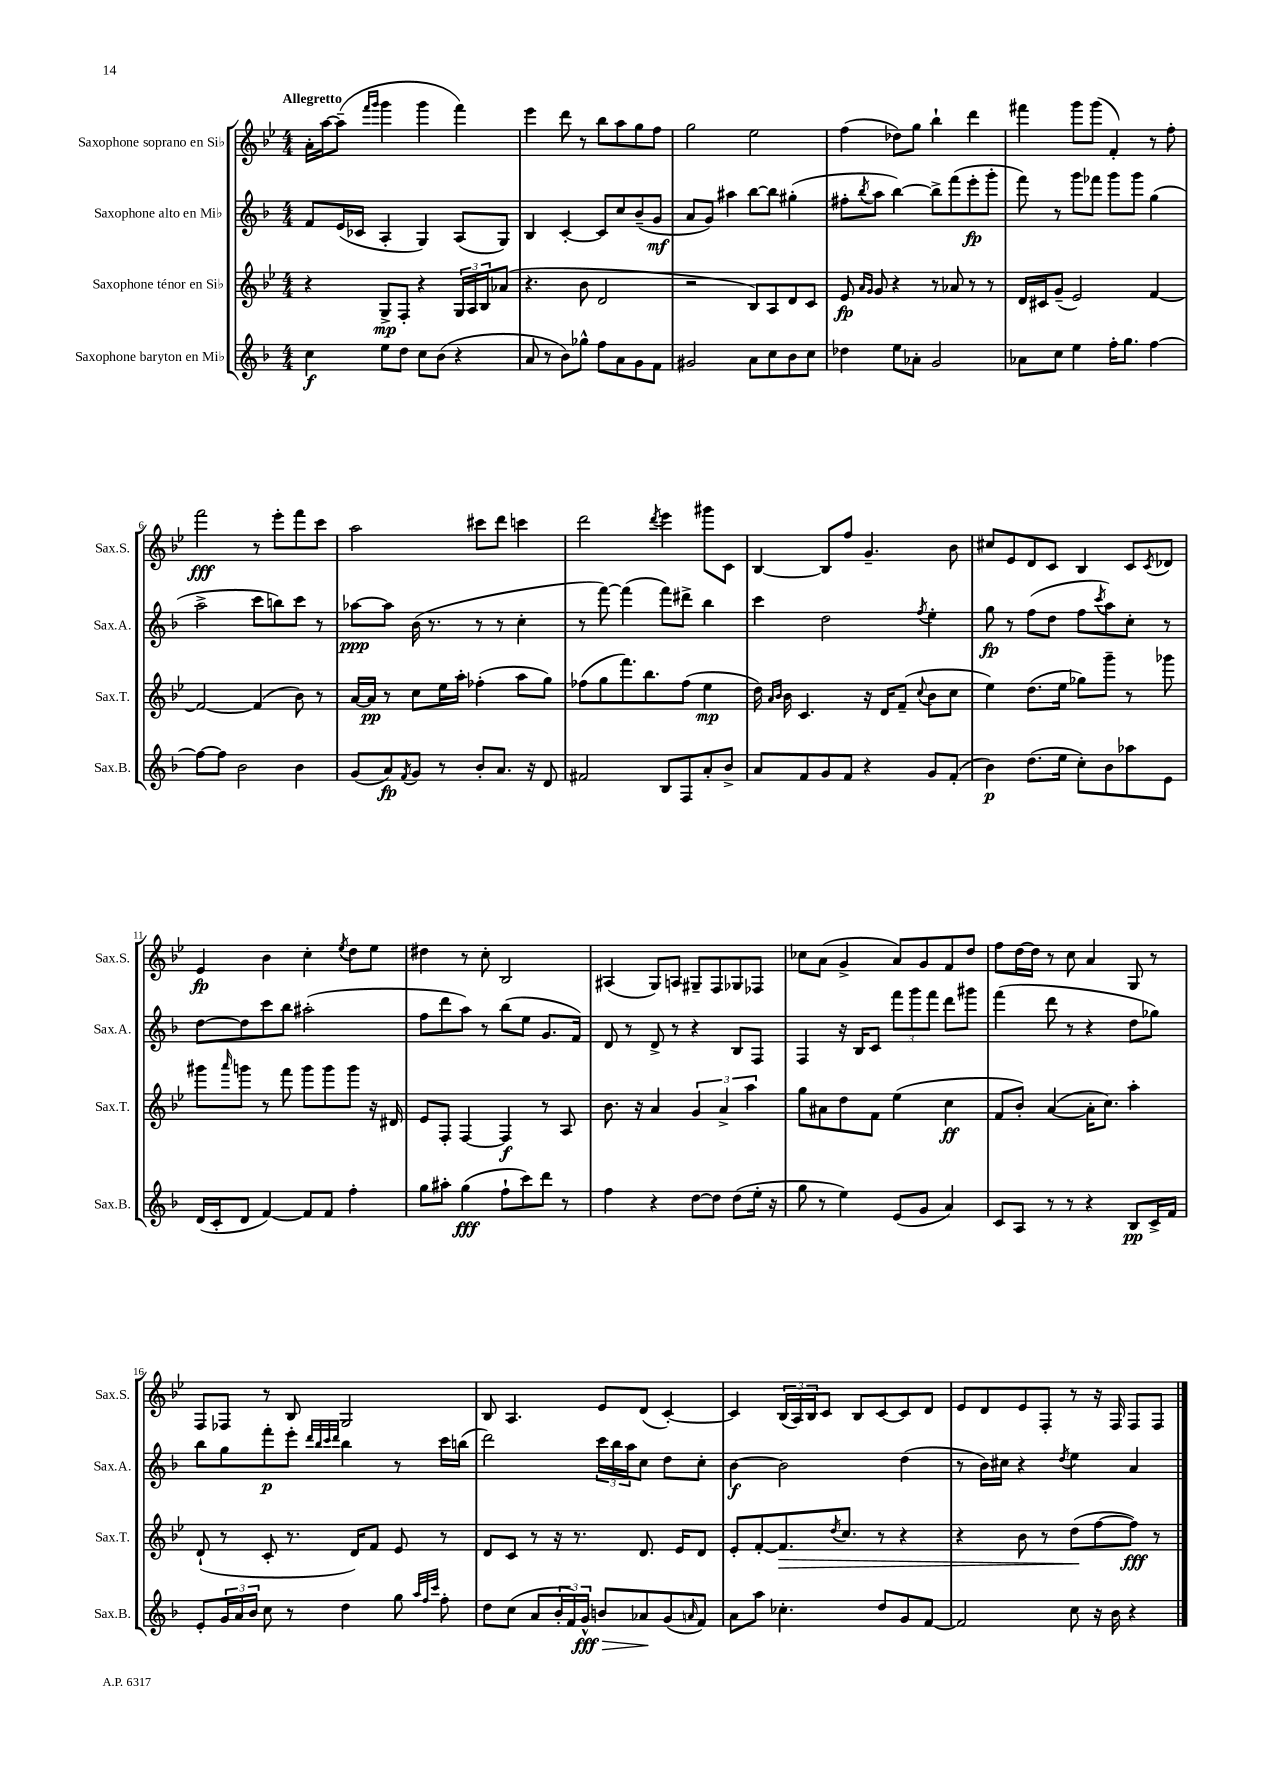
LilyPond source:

<<
\new StaffGroup <<
\new Staff = "s0" \with { instrumentName = "Saxophone soprano en Sib" shortInstrumentName = "Sax.S." } {
    \clef treble \key bes \major \numericTimeSignature \time 4/4 \tempo "Allegretto"
    a'16-. a''16~ a''8--( \grace { f'''16 g'''16 } g'''4 g'''4 f'''4) |
    ees'''4 d'''8 r8 bes''8 a''8 g''8 f''8 |
    g''2 ees''2 |
    f''4( des''8) g''8 bes''4-! d'''4 |
    fis'''4 g'''8 g'''8( f'4-.) r8 f''8-. |
    f'''2\fff r8 ees'''8-. f'''8 c'''8 |
    a''2 cis'''8 d'''8 c'''4 |
    d'''2 \acciaccatura { d'''8 } ees'''4 gis'''8 c'8 |
    bes4~ bes8 f''8 g'4.-- bes'8 |
    cis''8 ees'8 d'8 c'8 bes4 c'8 \acciaccatura { c'8 } des'8 |
    ees'4\fp bes'4 c''4-. \acciaccatura { ees''8 } d''8 ees''8 |
    dis''4 r8 c''8-. bes2 |
    ais4( g8) a8 gis8-- f8 ges8 fes8 |
    ces''8 a'8( g'4-> a'8) g'8 f'8 d''8 |
    f''8 d''16~ d''16 r8 c''8 a'4 g8 r8 |
    f8 fes8 r8 bes8 g2 |
    bes8 a4. ees'8 d'8( c'4~-.) |
    c'4 \tuplet 3/2 { bes16( a16) bes16 } c'8 bes8 c'8~ c'8 d'8 |
    ees'8 d'8 ees'8 f8-. r8 r16 f16 f8 f8 \bar "|." |
}
\new Staff = "s1" \with { instrumentName = "Saxophone alto en Mib" shortInstrumentName = "Sax.A." } {
    \clef treble \key f \major \numericTimeSignature \time 4/4
    f'8 e'16( ces'16 a4-. g4) a8( g8) |
    bes4 c'4~-. c'8 c''8 bes'8--( g'8\mf |
    a'8 g'8) ais''4 bes''8~ bes''8 gis''4-.( |
    fis''8-. \acciaccatura { bes''8 } a''8 bes''4~) bes''8-> f'''8( e'''8-.\fp g'''8-. |
    f'''8) r8 g'''8 fes'''8 g'''8 g'''8 g''4( |
    a''2-> c'''8 b''8) c'''8 r8 |
    aes''8~\ppp aes''8 bes'16( r8. r8 r8 c''4-. |
    r8 f'''8~) f'''4( f'''8) dis'''8-> bes''4 |
    c'''4 d''2 \acciaccatura { f''8 } e''4-. |
    g''8\fp r8 f''8( d''8 f''8 \acciaccatura { c'''8 } a''8) c''8-. r8 |
    d''8~ d''8 c'''8 bes''8 ais''2-.( |
    f''8 d'''8 a''8) r8 bes''8( e''8 g'8. f'16) |
    d'8 r8 d'8-> r8 r4 bes8 f8 |
    f4 r16 bes16 c'8 \tuplet 3/2 { f'''8 g'''8 f'''8 } d'''8 gis'''8 |
    f'''4( d'''8 r8 r4 d''8 ges''8) |
    bes''8 g''8 f'''8-.\p e'''8-. \grace { d'''32 bes''32 c'''32 d'''32 } bes''4 r8 c'''16 b''16( |
    d'''2) \tuplet 3/2 { c'''16 bes''16 a''16 } c''8 d''8 c''8-. |
    bes'4~\f bes'2 d''4( |
    r8 bes'16) cis''16 r4 \acciaccatura { d''8 } e''4 a'4 \bar "|." |
}
\new Staff = "s2" \with { instrumentName = "Saxophone ténor en Sib" shortInstrumentName = "Sax.T." } {
    \clef treble \key bes \major \numericTimeSignature \time 4/4
    r4 g8->\mp f8-. r4 \tuplet 3/2 { g16 a16 bes16 } aes'8( |
    r4. bes'8 d'2 |
    r2 bes8) a8 d'8 c'8 |
    ees'8\fp \grace { a'16 g'16 } g'8 r4 r8 aes'8 r8 r8 |
    d'16 cis'16 g'8--( ees'2) f'4~ |
    f'2~ f'4( bes'8) r8 |
    a'16~ a'16\pp r8 c''8 ees''16 a''16-. fes''4-.( a''8 g''8) |
    fes''8( g''8 f'''8.) bes''8. fes''8( ees''4\mp |
    d''16) \grace { a'16 bes'16 } bes'16 c'4. r16 d'16 f'8--( \appoggiatura { c''8 } bes'8 c''8 |
    ees''4) d''8.( ees''16 ges''8) g'''8-- r8 ges'''8 |
    gis'''8 \grace { a'''16 } g'''8 r8 f'''8 g'''8 g'''8 g'''8 r16 dis'16 |
    ees'8 f8-. f4~ f4\f r8 a8 |
    bes'8. r16 a'4 \tuplet 3/2 { g'4 a'4-> a''4 } |
    g''8 ais'8 d''8 f'8 ees''4( c''4\ff |
    f'8 bes'8-.) a'4~( a'16-. c''8.) a''4-. |
    d'8-!( r8 c'8-. r8. d'16) f'8 ees'8 r8 |
    d'8 c'8 r8 r16 r8. d'8. ees'16 d'8 |
    ees'8-. f'8~-. f'8.\> \acciaccatura { d''8 } c''8. r8 r4 |
    r4 bes'8 r8 d''8\!( f''8~ f''8\fff) r8 \bar "|." |
}
\new Staff = "s3" \with { instrumentName = "Saxophone baryton en Mib" shortInstrumentName = "Sax.B." } {
    \clef treble \key f \major \numericTimeSignature \time 4/4
    c''4\f e''8 d''8 c''8 bes'8( r4 |
    a'8 r8 bes'8) ges''8-^ f''8 a'8 g'8 f'8 |
    gis'2 a'8 c''8 bes'8 c''8 |
    des''4 e''8 aes'8-. g'2 |
    aes'8 c''8 e''4 f''16-. g''8. f''4~ |
    f''8~ f''8 bes'2 bes'4 |
    g'8( a'8\fp) \acciaccatura { f'8 } g'8 r8 bes'8-. a'8. r16 d'8 |
    fis'2 bes8 f8 a'8-. bes'8-> |
    a'8 f'8 g'8 f'8 r4 g'8 f'8-.( |
    bes'4\p) d''8.( e''16 c''8-.) bes'8 aes''8 e'8 |
    d'16( c'16-. d'8 f'4~) f'8 f'8 f''4-. |
    g''8 ais''8-. g''4\fff( f''8-! c'''8) d'''8 r8 |
    f''4 r4 d''8~ d''8 d''8( e''16-. r16 |
    g''8 r8 e''4) e'8( g'8 a'4) |
    c'8 a8 r8 r8 r4 bes8\pp c'16-> f'16 |
    e'8-. \tuplet 3/2 { g'16 a'16 bes'16 } c''8 r8 d''4 g''8 \grace { a''32 f''32 c'''32 } f''8-. |
    d''8 c''8( a'8 \tuplet 3/2 { bes'16-. f'16) g'16-^\fff\> } b'8 aes'8\! g'8( \grace { a'16 } f'8) |
    a'8 a''8 ces''4.-. d''8 g'8 f'8~ |
    f'2 c''8 r16 bes'16 r4 \bar "|." |
}
>>
>>
